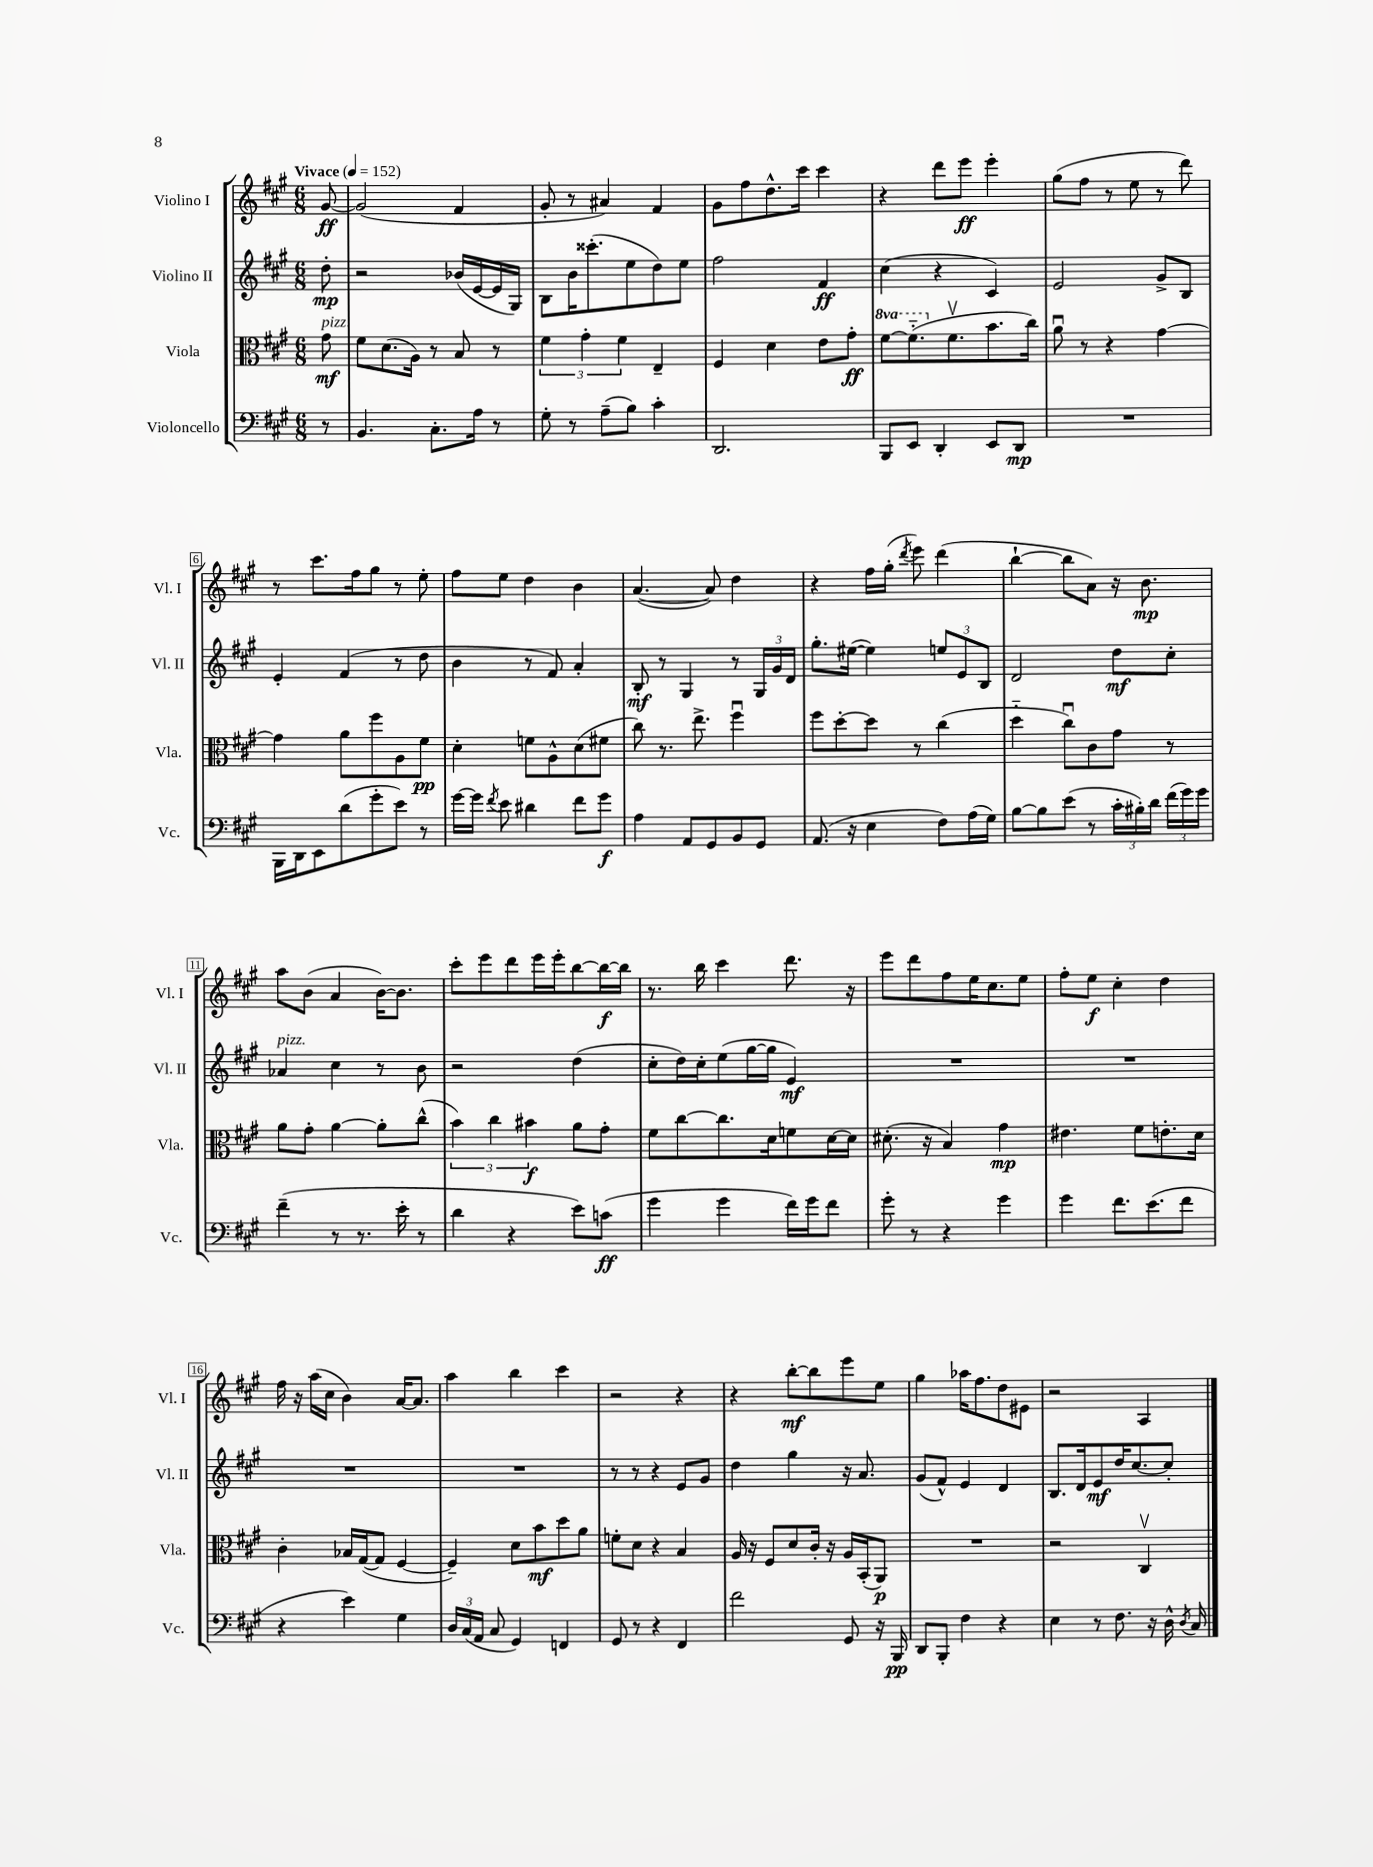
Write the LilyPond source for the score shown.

<<
\new StaffGroup <<
\new Staff = "s0" \with { instrumentName = "Violino I" shortInstrumentName = "Vl. I" } {
    \clef treble \key a \major \numericTimeSignature \time 6/8 \partial 8 \tempo "Vivace" 4 = 152
    \autoBeamOff gis'8~\ff |
    gis'2( fis'4 |
    gis'8-. r8 ais'4) fis'4 |
    gis'8[ fis''8 d''8.-^ cis'''16] cis'''4 |
    r4 d'''8[ e'''8]\ff e'''4-. |
    gis''8[( fis''8] r8 e''8 r8 d'''8) |
    r8 cis'''8.[ fis''16 gis''8] r8 e''8-. |
    fis''8[ e''8] d''4 b'4 |
    a'4.~( a'8) d''4 |
    r4 fis''16[ gis''16]-.( \acciaccatura { d'''8 } e'''8) d'''4( |
    b''4~-! b''8[ a'8]) r16 b'8.\mp |
    a''8[ b'8]( a'4 b'16[~) b'8.] |
    cis'''8[-. e'''8 d'''8 e'''16 e'''16-. b''8~ b''16~\f b''16] |
    r8. b''16 cis'''4 d'''8. r16 |
    e'''8[ d'''8 fis''8 e''16 cis''8. e''8] |
    fis''8[-. e''8]\f cis''4-. d''4 |
    fis''16 r16 a''16[( cis''16] b'4) a'16[~ a'8.] |
    a''4 b''4 cis'''4 |
    r2 r4 |
    r4 b''8[~-.\mf b''8 e'''8 e''8] |
    gis''4 aes''16[ fis''8. d''8 eis'8] |
    r2 a4 \bar "|." |
}
\new Staff = "s1" \with { instrumentName = "Violino II" shortInstrumentName = "Vl. II" } {
    \clef treble \key a \major \numericTimeSignature \time 6/8 \partial 8
    \autoBeamOff d''8-.\mp |
    r2 bes'16[( e'16~ e'16 gis16]) |
    b8[ b'16 cisis'''8.-.( e''8 d''8) e''8] |
    fis''2 fis'4\ff |
    cis''4( r4 cis'4) |
    e'2 gis'8[-> b8] |
    e'4-. fis'4( r8 d''8 |
    b'4 r8 fis'8) a'4-. |
    b8-.\mf r8 gis4 r8 \tuplet 3/2 { gis16[ gis'16 d'16] } |
    gis''8.[-. eis''16]~( eis''4) \tuplet 3/2 { e''8[ e'8 b8] } |
    d'2 d''8[\mf cis''8]-. |
    aes'4^\markup { \italic "pizz." } cis''4 r8 b'8 |
    r2 d''4( |
    cis''8[-. d''16) cis''16-. e''8( gis''16~ gis''16] e'4\mf) |
    R2. |
    R2. |
    R2. |
    R2. |
    r8 r8 r4 e'8[ gis'8] |
    d''4 gis''4 r16 a'8. |
    gis'8[( fis'8]-^) e'4 d'4 |
    b8.[ d'16 e'8\mf d''16 cis''8.~ cis''8]-. \bar "|." |
}
\new Staff = "s2" \with { instrumentName = "Viola" shortInstrumentName = "Vla." } {
    \clef alto \key a \major \numericTimeSignature \time 6/8 \set Staff.ottavationMarkups = #ottavation-simple-ordinals \partial 8
    \autoBeamOff gis'8\mf^\markup { \italic "pizz." } |
    fis'8[ d'8.( a16]) r8 b8 r8 |
    \tuplet 3/2 { fis'4 gis'4-. fis'4 } e4-- |
    fis4 d'4 e'8[ gis'8]-.\ff |
    \ottava #1 fis''8[~ fis''8.-_( \ottava #0 fis'8.\upbow b'8. cis''16]) |
    a'8\downbow r8 r4 gis'4~ |
    gis'4 a'8[ fis''8 a8 fis'8]\pp |
    d'4-. f'8[ a8-^ d'8( fis'8] |
    cis''8) r8. e''8.-> fis''4\downbow |
    fis''8[ d''8~-. d''8] r8 cis''4( |
    d''4-_ cis''8[\downbow) cis'8 gis'8] r8 |
    a'8[ gis'8]-. a'4~ a'8[-. cis''8]-^( |
    \tuplet 3/2 { b'4) cis''4 bis'4\f } a'8[ gis'8]-. |
    fis'8[ cis''8~ cis''8. d'16 f'8 d'16~ d'16] |
    dis'8.-.( r16 b4) gis'4\mp |
    eis'4. fis'8[ e'8.-. d'16] |
    cis'4-. bes16[ gis16~( gis8] fis4~ |
    fis4--) d'8[ b'8\mf d''8 a'8] |
    f'8[-. d'8] r4 b4 |
    a16 r16 fis8[ d'8 cis'16]-. r16 a16[ b,16-.( a,8]\p) |
    R2. |
    r2 cis4\upbow \bar "|." |
}
\new Staff = "s3" \with { instrumentName = "Violoncello" shortInstrumentName = "Vc." } {
    \clef bass \key a \major \numericTimeSignature \time 6/8 \partial 8
    \autoBeamOff r8 |
    b,4. cis8.[-. a16] r8 |
    gis8-. r8 a8[--( b8]) cis'4-. |
    d,2. |
    b,,8[ e,8] d,4-. e,8[ d,8]\mp |
    R2. |
    b,,16[ d,16 e,8 d'8( gis'8-. e'8]) r8 |
    gis'16[~ gis'16] \acciaccatura { fis'8 } e'8 dis'4 fis'8[ gis'8]\f |
    a4 a,8[ gis,8 b,8 gis,8] |
    a,8.( r16 e4 fis8[) a16( gis16]) |
    b8[~ b8 e'8]( r8 \tuplet 3/2 { cis'16[-. bis16-.) d'16] } \tuplet 3/2 { fis'16[( gis'16) gis'16] } |
    fis'4--( r8 r8. e'16-. r8 |
    d'4 r4 e'8[) c'8]\ff( |
    gis'4 gis'4 fis'16[) gis'16 fis'8] |
    gis'8-. r8 r4 gis'4 |
    gis'4 fis'8.[ e'8.( fis'8] |
    r4 e'4) gis4 |
    \tuplet 3/2 { d16[ cis16( a,16] } cis8 gis,4) f,4 |
    gis,8 r8 r4 fis,4 |
    fis'2 gis,8 r16 b,,16\pp |
    d,8[ b,,8]-. fis4 r4 |
    e4 r8 fis8. r16 d16-^ \acciaccatura { d8 } cis16 \bar "|." |
}
>>
>>
\layout { \context { \Score \override BarNumber.stencil = #(make-stencil-boxer 0.1 0.3 ly:text-interface::print) } }
